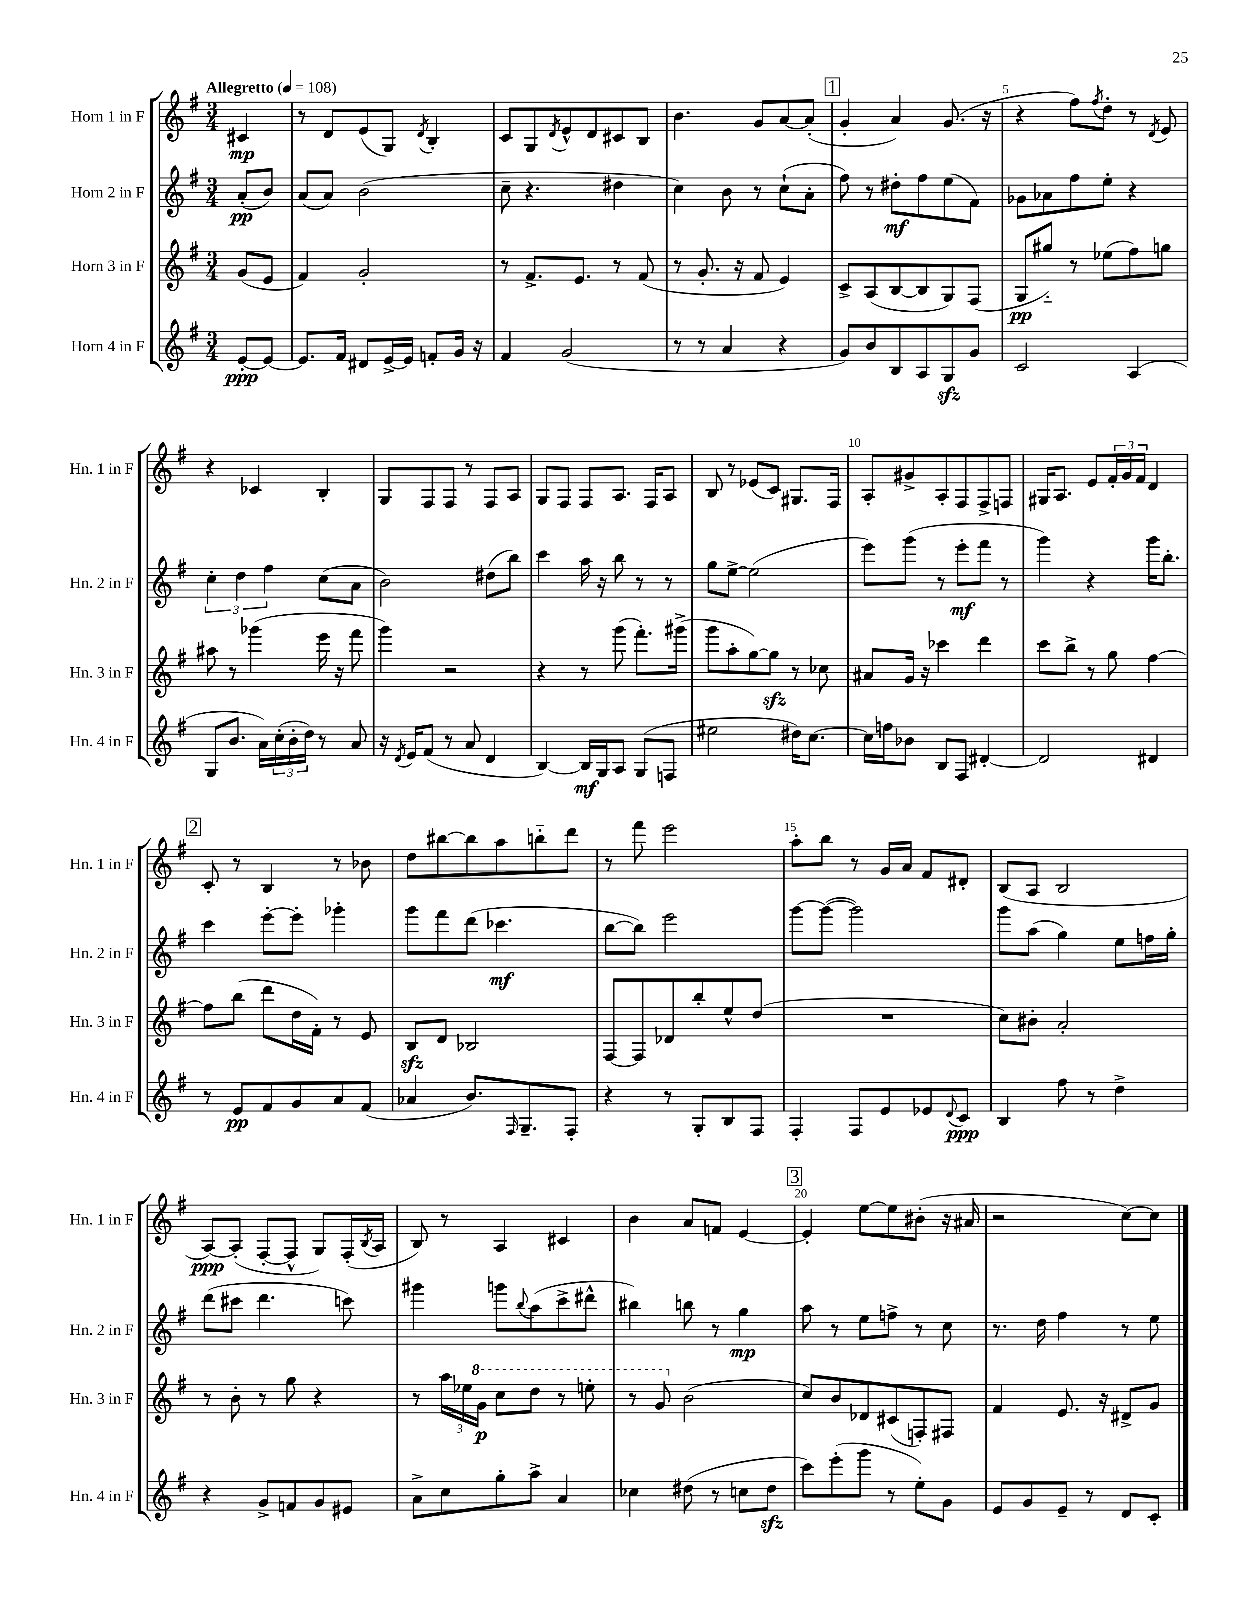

**kern	**kern	**kern	**kern
*staff4	*staff3	*staff2	*staff1
*clefG2	*clefG2	*clefG2	*clefG2
*k[f#]	*k[f#]	*k[f#]	*k[f#]
*M3/4	*M3/4	*M3/4	*M3/4
*MM108	*MM108	*MM108	*MM108
[8e'	(8g	(8a'	4c#
8e_	8e	8b)	.
=	=	=	=
8.e]	4f#)	(8a	8r
.	.	8a)	8d
16f#	.	.	.
8d#	2g'	(2b	(8e
[16e^	.	.	8G)
16e]	.	.	.
.	.	.	8qd
8f'	.	.	4B'
16g	.	.	.
16r	.	.	.
=	=	=	=
4f#	8r	8cc~	8c
.	8.f#^	4.r	8G
.	.	.	8qd
(2g	.	.	8e^^
.	8.e	.	.
.	.	.	8d
.	8r	4dd#	8c#
.	(8f#	.	8B
=	=	=	=
8r	8r	4cc)	4.b
8r	8.g'	.	.
4a	.	8b	.
.	16r	.	.
.	8f#	8r	8g
4r	4e)	(8cc`	[8a
.	.	8a'	(8a']
=	=	=	=
8g)	8c^	8ff#)	4g'
8b	(8A	8r	.
8B	[8B	8dd#'	4a)
8A	8B]	8ff#	.
8G	8G)	(8ee	(8.g
8g	(8F#	8f#)	.
.	.	.	16r
=	=	=	=
2c	8G	8g-	4r
.	8gg#'~)	8a-	.
.	8r	8ff#	8ff#)
.	.	.	8qff#
.	(8ee-	8ee'	8dd'
(4A	8ff#)	4r	8r
.	.	.	8qd
.	8gg	.	8e
=	=	=	=
8G	8aa#	6cc'	4r
8.b	8r	.	.
.	.	6dd	.
.	(4ggg-	.	4c-
16a)	.	.	.
.	.	6ff#	.
(24cc'	.	.	.
24b'	.	.	.
24dd)	.	.	.
8r	16eee	(8cc	4B'
.	16r	.	.
8a	8fff#	8a	.
=	=	=	=
16r	4ggg)	2b)	8G
8qd	.	.	.
16e	.	.	.
(8f#	.	.	8F#
8r	2r	.	8F#
8a	.	.	8r
4d	.	(8dd#	8F#
.	.	8bb)	8A
=	=	=	=
[4B)	4r	4ccc	8G
.	.	.	8F#
16B]	8r	16aa	8F#
16G	.	16r	.
8A	(8ggg	8bb	8.A
(8G	8.fff#')	8r	.
.	.	.	16F#
8F	.	8r	8A
.	(16ggg#^	.	.
=	=	=	=
2ee#	8ggg	8gg	8B
.	8aa'	[8ee^	8r
.	[8gg)	(2ee]	(8e-
.	8gg]	.	8c)
16dd#)	8r	.	8.G#
[8.cc	.	.	.
.	8cc-	.	.
.	.	.	16F#
=	=	=	=
16cc]	8a#	8eee)	8A'
16ff	.	.	.
8b-	16g	(8ggg	8g#^
.	16r	.	.
8B	4ccc-	8r	8A'
8F#	.	8eee'	8F#
[4d#'	4ddd	8fff#	8F#^
.	.	8r	8F
=	=	=	=
2d#]	8ccc	4ggg)	16G#
.	.	.	8.A
.	8bb^	.	.
.	8r	4r	8e
.	8gg	.	24f#'
.	.	.	24g
.	.	.	24f#
4d#	[4ff#	16ggg	4d
.	.	8.bb'	.
=	=	=	=
8r	8ff#]	4ccc	8c'
8e	(8bb	.	8r
8f#	8ddd	[8eee'	4B
8g	16dd	8eee']	.
.	16f#')	.	.
8a	8r	4ggg-'	8r
(8f#	8e	.	8b-
=	=	=	=
4a-	8B	8ggg	8dd
.	8d	8fff#	[8bb#
8.b)	2B-	(8ddd	8bb#]
.	.	4.ccc-	8aa
16qqF#	.	.	.
8.G~	.	.	.
.	.	.	8bb'~
8F#'	.	.	8ddd
=	=	=	=
4r	[8F#	[8bb	8r
.	8F#]	8bb])	8fff#
8r	8d-	2eee	2eee
8G'	8bb'	.	.
8B	8ee^^	.	.
8F#	(8dd	.	.
=	=	=	=
4F#'	2.r	[8ggg	8aa'
.	.	(8ggg_	8bb
8F#	.	2ggg])	8r
8e	.	.	16g
.	.	.	16a
8e-	.	.	8f#
8qqd	.	.	.
8c	.	.	8d#'
=	=	=	=
4B	8cc)	8ggg	(8B
.	8b#'	(8aa	8A
8ff#	2a'	4gg)	2B
8r	.	.	.
4dd^	.	8ee	.
.	.	16ff	.
.	.	16gg'	.
=	=	=	=
4r	8r	(8ddd	[8A)
.	8b'	8ccc#	(8A']
8g^	8r	4.ddd	[8F#'
8f	8gg	.	8F#^^]
8g	4r	.	8G)
8e#	.	8ccc)	(16F#'
.	.	.	8qB
.	.	.	16A
=	=	=	=
8a^	8r	4ggg#	8B)
8cc	24aa	.	8r
.	24ee-	.	.
.	24gg	.	.
8gg'	8ccc	8ggg	4A
.	.	8qqbb	.
8aa^	8ddd	(8aa	.
4a	8r	8ccc^	4c#
.	8eee'	8ddd#^^	.
=	=	=	=
4cc-	8r	4bb#)	4b
.	8gg	.	.
(8dd#	(2b	8bb	8a
8r	.	8r	8f
8cc	.	4gg	[4e
8dd#	.	.	.
=	=	=	=
8ccc)	8cc)	8aa	4e']
(8eee'	8b	8r	.
8ggg	8d-	8ee	[8ee
8r	(8c#	8ff^	8ee]
8ee')	8F')	8r	(8b#'
8g	8F#	8cc	16r
.	.	.	16a#
=	=	=	=
8e	4f#	8.r	2r
8g	.	.	.
.	.	16dd	.
8e~	8.e	4ff#	.
8r	.	.	.
.	16r	.	.
8d	8d#^	8r	[8cc)
8c'	8g	8ee	8cc]
==	==	==	==
*-	*-	*-	*-
